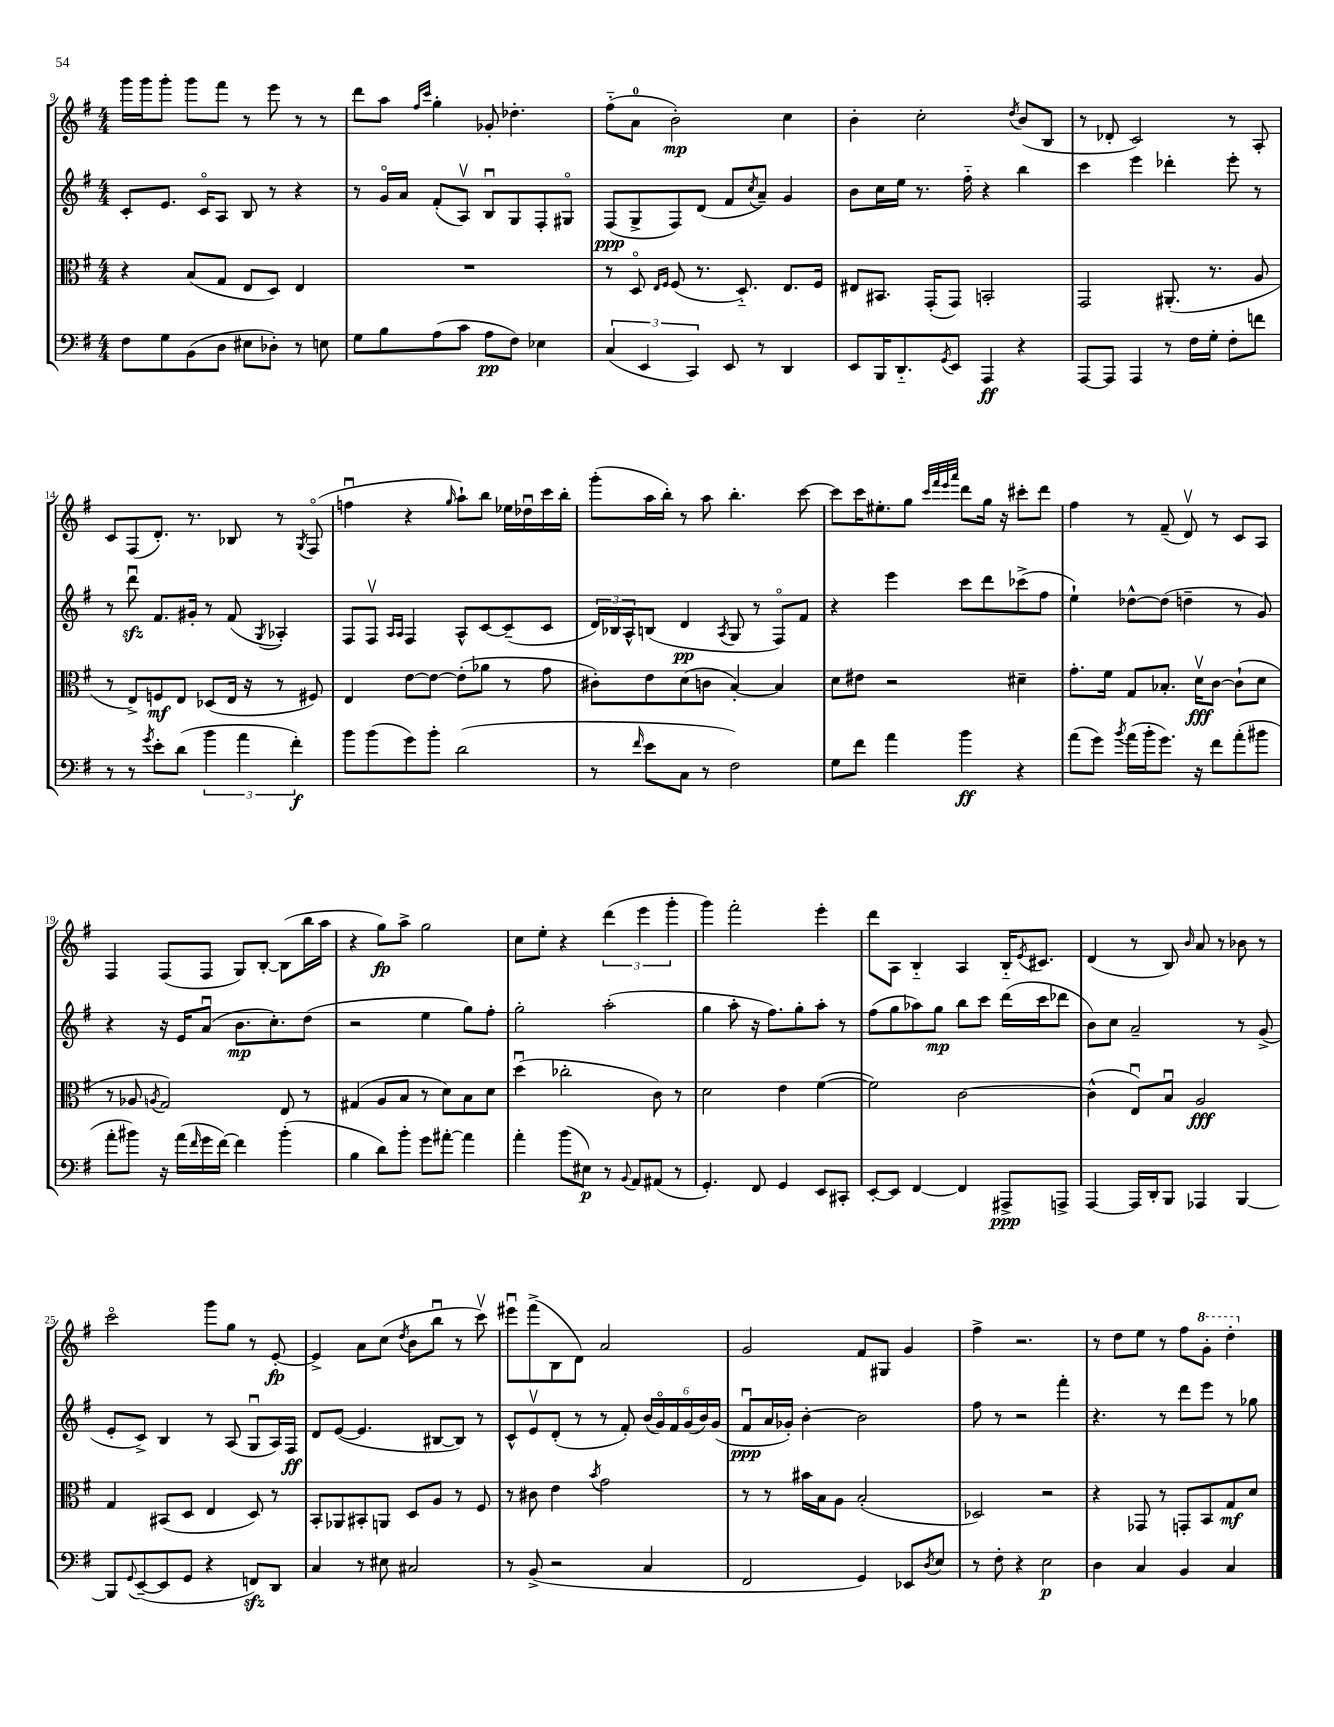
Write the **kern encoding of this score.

**kern	**dynam	**kern	**dynam	**kern	**dynam	**kern	**dynam
*part4	*part4	*part3	*part3	*part2	*part2	*part1	*part1
*staff4	*staff4	*staff3	*staff3	*staff2	*staff2	*staff1	*staff1
*clefF4	*	*clefC3	*	*clefG2	*	*clefG2	*
*k[f#]	*	*k[f#]	*	*k[f#]	*	*k[f#]	*
*M4/4	*	*M4/4	*	*M4/4	*	*M4/4	*
=9	=9	=9	=9	=9	=9	=9	=9
8F#\L	.	4r	.	8c'/L	.	16ggg\LL	.
.	.	.	.	.	.	16ggg\J	.
8G\	.	.	.	8.e/J	.	8ggg'\J	.
(8BB\	.	(8B/L	.	.	.	8ggg\L	.
.	.	.	.	16c/KL	.	.	.
8D\J	.	8G/J	.	8A/J	.	8fff#\J	.
8E#X\L	.	8E/L	.	8B/	.	8r	.
8D-X'\J)	.	8D/J)	.	8r	.	8eee\	.
8r	.	4E/	.	4r	.	8r	.
8En\	.	.	.	.	.	8r	.
=10	=10	=10	=10	=10	=10	=10	=10
8G\L	.	1r	.	8r	.	8ddd\L	.
8B\	.	.	.	16g/LL	.	8aa\J	.
.	.	.	.	16a/JJ	.	.	.
.	.	.	.	.	.	16qqff#/LL	.
.	.	.	.	.	.	16qqccc/JJ	.
(8A\	.	.	.	(8f#'/L	.	4gg'\	.
8c\J	.	.	.	8Av/J)	.	.	.
8A\L	pp	.	.	8Bu/L	.	8g-X'/	.
8F#\J)	.	.	.	8G/	.	4.dd-X'\	.
4E-X\	.	.	.	8F#'/	.	.	.
.	.	.	.	8G#X/J	.	.	.
=11	=11	=11	=11	=11	=11	=11	=11
(6C/	.	8r	.	(8F#/L	ppp	(8ff#\L	.
.	.	8D/	.	8G^/	.	8a\J	.
6EE/	.	.	.	.	.	.	.
.	.	16qqE/LL	.	.	.	.	.
.	.	16qqF#/JJ	.	.	.	.	.
.	.	(8F#/	.	8F#/)	.	2b'\)	mp
6CC/)	.	.	.	.	.	.	.
.	.	8.r	.	(8d/J	.	.	.
8EE/	.	.	.	8f#/L	.	.	.
.	.	8.D/)	.	.	.	.	.
.	.	.	.	8qcc/	.	.	.
8r	.	.	.	8a~/J)	.	.	.
4DD/	.	8.E/L	.	4g/	.	4cc\	.
.	.	16F#/Jk	.	.	.	.	.
=12	=12	=12	=12	=12	=12	=12	=12
8EE/L	.	8E#X/L	.	8b\L	.	4b'\	.
16BBB/K	.	8.BB#X/J	.	16cc\L	.	.	.
8.DD/	.	.	.	16ee\JJ	.	.	.
.	.	.	.	8.r	.	2cc'\	.
.	.	(16GG'/KL	.	.	.	.	.
8qGG/	.	.	.	.	.	.	.
8EE/J	.	8GG/J)	.	.	.	.	.
.	.	.	.	16ff#\	.	.	.
4AAA/	ff	2BBn'/	.	4r	.	.	.
.	.	.	.	.	.	8qdd/	.
4r	.	.	.	4bb\	.	(8b/L	.
.	.	.	.	.	.	8B/J	.
=13	=13	=13	=13	=13	=13	=13	=13
[8AAA/L	.	2GG/	.	4ccc\	.	8r	.
8AAA/J]	.	.	.	.	.	8d-X'/	.
4AAA/	.	.	.	4eee\	.	2c/)	.
8r	.	(8.AA#X'/	.	4ddd-X'\	.	.	.
16F#\LL	.	.	.	.	.	.	.
16G'\JJ	.	8.r	.	.	.	.	.
8F#'\L	.	.	.	8eee'\	.	8r	.
8fn\J	.	8A/	.	8r	.	8A'/	.
!!LO:LB:g=z
=14	=14	=14	=14	=14	=14	=14	=14
8r	.	8r	.	8r	.	8c/L	.
8r	.	8E^/L)	.	8dddzzu\	.	(8F#/	.
8qg/	.	.	.	.	.	.	.
8e'\L	.	8Fn/	mf	8.f#/L	.	8.d'/J)	.
(8d\J	.	8E/J	.	.	.	.	.
.	.	.	.	16g#X'/Jk	.	8.r	.
6b\	.	(8D-X/L	.	8r	.	.	.
.	.	16E/Jk	.	(8f#/	.	8B-X/	.
6a\	.	.	.	.	.	.	.
.	.	16r	.	.	.	.	.
.	.	.	.	8qG/	.	.	.
.	.	8r	.	4A-X'/)	.	8r	.
6f#'\)	f	.	.	.	.	.	.
.	.	.	.	.	.	8qG/	.
.	.	8F#X/)	.	.	.	(8F#/	.
=15	=15	=15	=15	=15	=15	=15	=15
8b\L	.	4E/	.	8F#/L	.	4ffnu\	.
(8b\	.	.	.	8F#v/J	.	.	.
.	.	.	.	16qqA/LL	.	.	.
.	.	.	.	16qqA/JJ	.	.	.
8g\)	.	[8e\L	.	4F#/	.	4r	.
8b'\J	.	8e\J_	.	.	.	.	.
.	.	.	.	.	.	16qqgg/	.
(2d\	.	(8e'\L]	.	8A^^/L	.	8aa`\L)	.
.	.	8a-X\J	.	[8c/	.	8bb\J	.
.	.	8r	.	(8c~/]	.	16ee-X\LL	.
.	.	.	.	.	.	16dd-Xu\	.
.	.	8g\	.	8c/J	.	16ccc\	.
.	.	.	.	.	.	16bb'\JJ	.
=16	=16	=16	=16	=16	=16	=16	=16
8r	.	8c#X'\L)	.	24d/LL)	.	(8ggg'\L	.
.	.	.	.	24B-X/	.	.	.
.	.	.	.	24A^^/J	.	.	.
16qqf#/	.	.	.	.	.	.	.
8e\L	.	8e\	.	(8Bn/J	.	16aa\L	.
.	.	.	.	.	.	16bb'\JJ)	.
8C\J	.	(8d\	.	4d/	pp	8r	.
8r	.	8cn\J	.	.	.	8aa\	.
.	.	.	.	8qA/	.	.	.
2F#\)	.	[4B'/)	.	8G/	.	4.bb'\	.
.	.	.	.	8r	.	.	.
.	.	4B/]	.	8F#/L)	.	.	.
.	.	.	.	8f#/J	.	[8ccc\	.
=17	=17	=17	=17	=17	=17	=17	=17
8G\L	.	8d\L	.	4r	.	8ccc\L]	.
8f#\J	.	8e#X\J	.	.	.	16ccc\K	.
.	.	.	.	.	.	8.ee#X'\	.
4a\	.	2r	.	4eee\	.	.	.
.	.	.	.	.	.	8gg\J	.
.	.	.	.	.	.	32qqccc/LLL	.
.	.	.	.	.	.	32qqfff#/	.
.	.	.	.	.	.	32qqeee/	.
.	.	.	.	.	.	32qqaaa/JJJ	.
4b\	ff	.	.	8ccc\L	.	8ddd\L	.
.	.	.	.	8ddd\	.	16gg\Jk	.
.	.	.	.	.	.	16r	.
4r	.	4d#X~\	.	(8ccc-X^\	.	8ccc#X'\L	.
.	.	.	.	8ff#\J	.	8ddd\J	.
=18	=18	=18	=18	=18	=18	=18	=18
(8a\L	.	8.g'\L	.	4ee`\)	.	4ff#\	.
8g\J)	.	.	.	.	.	.	.
.	.	16f#\Jk	.	.	.	.	.
8qb/	.	.	.	.	.	.	.
(16a\LL	.	8G/L	.	[8dd-X^^\L	.	8r	.
16b'\J	.	.	.	.	.	.	.
8.g\J)	.	8.B-X'/J	.	(8dd-\J]	.	(8f#~/	.
.	.	.	.	4ddn~\	.	8dv/)	.
16r	.	16dv\KL	fff	.	.	.	.
8f#\L	.	[8c\J	.	.	.	8r	.
(8a'\	.	(8c`\L]	.	8r	.	8c/L	.
8b#X\J	.	8d\J	.	8g/)	.	8A/J	.
!!LO:LB:g=z
=19	=19	=19	=19	=19	=19	=19	=19
8a'\L	.	8r	.	4r	.	4F#/	.
8b#X\J)	.	8A-X/	.	.	.	.	.
.	.	8qAn/	.	.	.	.	.
16r	.	2G/)	.	16r	.	(8F#/L	.
(16a\LL	.	.	.	16e/KL	.	.	.
16qqf#/	.	.	.	.	.	.	.
16g\	.	.	.	(8au/J	.	8F#/J	.
[16f#\JJ)	.	.	.	.	.	.	.
4f#\]	.	.	.	8.b\L	mp	8G/L)	.
.	.	.	.	.	.	[8B'/J	.
.	.	.	.	8.cc'\)	.	.	.
(4b#'\	.	8E/	.	.	.	(8B\L]	.
.	.	8r	.	(8dd\J	.	16bb\L	.
.	.	.	.	.	.	16aa\JJ	.
=20	=20	=20	=20	=20	=20	=20	=20
4B\	.	(4G#X/	.	2r	.	4r	.
8d\L)	.	8A/L	.	.	.	8gg\L)	fp
8b'\J	.	8B/J	.	.	.	8aa^\J	.
8g\L	.	8r	.	4ee\	.	2gg\	.
[8a#X'\J	.	8d\L)	.	.	.	.	.
4a#\]	.	8B\	.	8gg\L)	.	.	.
.	.	8d\J	.	8ff#'\J	.	.	.
=21	=21	=21	=21	=21	=21	=21	=21
4a'\	.	(4ddu\	.	2gg'\	.	8cc\L	.
.	.	.	.	.	.	8ee'\J	.
(8b\L	.	2cc-X'\	.	.	.	4r	.
8E#X\J)	p	.	.	.	.	.	.
8r	.	.	.	(2aa'\	.	(6ddd\	.
8qqBB/	.	.	.	.	.	.	.
8AA/L	.	.	.	.	.	.	.
.	.	.	.	.	.	6eee\	.
(8AA#X/J	.	8c\)	.	.	.	.	.
.	.	.	.	.	.	6ggg'\	.
8r	.	8r	.	.	.	.	.
=22	=22	=22	=22	=22	=22	=22	=22
4.GG'/)	.	2d\	.	4gg\	.	4ggg\)	.
.	.	.	.	8aa'\	.	2fff#'\	.
8FF#/	.	.	.	16r	.	.	.
.	.	.	.	8.ff#\L)	.	.	.
4GG/	.	4e\	.	.	.	.	.
.	.	.	.	8gg'\	.	.	.
8EE/L	.	([4f#\	.	8aa'\J	.	4eee'\	.
8CC#X'/J	.	.	.	8r	.	.	.
=23	=23	=23	=23	=23	=23	=23	=23
[8EE'/L	.	2f#\])	.	(8ff#\L	.	8ddd\L	.
8EE/J]	.	.	.	8gg\	.	8A\J	.
[4FF#/	.	.	.	8aa-X\)	.	4B/	.
.	.	.	.	8gg\J	mp	.	.
4FF#/]	.	[2c\	.	8bb\L	.	4A/	.
.	.	.	.	8ccc\J	.	.	.
8AAA#X^/L	ppp	.	.	(16ddd\LL	.	16B/KL	.
.	.	.	.	.	.	8qe/	.
.	.	.	.	16ccc\J	.	8.c#X/J	.
8AAAn^/J	.	.	.	8ddd-X\J	.	.	.
=24	=24	=24	=24	=24	=24	=24	=24
[4AAA/	.	(4c^^\]	.	8b\L)	.	(4d/	.
.	.	.	.	8cc\J	.	.	.
16AAA/LL]	.	8Eu/L)	.	2a~/	.	8r	.
16DD'/J	.	.	.	.	.	.	.
8BBB/J	.	8Bu/J	.	.	.	8B/)	.
.	.	.	.	.	.	16qqb/	.
4AAA-X/	.	2A/	fff	.	.	8a/	.
.	.	.	.	.	.	8r	.
[4BBB/	.	.	.	8r	.	8b-X\	.
.	.	.	.	(8g^/	.	8r	.
!!LO:LB:g=z
=25	=25	=25	=25	=25	=25	=25	=25
8BBB/L]	.	4G/	.	8e'/L	.	2ccc\	.
8qqGG/	.	.	.	.	.	.	.
([8EE~/	.	.	.	8c^/J)	.	.	.
8EE/]	.	(8BB#X/L	.	4B/	.	.	.
8GG/J	.	8D/J	.	.	.	.	.
4r	.	4E/	.	8r	.	8ggg\L	.
.	.	.	.	(8A/	.	8gg\J	.
8FFnzz/L)	.	8D/)	.	8Gu/L	.	8r	.
8DD/J	.	8r	.	16A/L)	.	[8e'/	fp
.	.	.	.	16F#/JJ	ff	.	.
=26	=26	=26	=26	=26	=26	=26	=26
4C/	.	8BB'/L	.	8d/L	.	4e^/]	.
.	.	8AA-X/	.	([8e/J	.	.	.
8r	.	8BB#X'/	.	4.e/]	.	8a\L	.
8E#X\	.	8AAn/J	.	.	.	(8cc\J	.
.	.	.	.	.	.	8qdd/	.
2C#X/	.	8D/L	.	.	.	8b\L	.
.	.	8A/J	.	[8B#X/L	.	8bbu\J	.
.	.	8r	.	8B#/J])	.	8r	.
.	.	8F#/	.	8r	.	8cccv\)	.
=27	=27	=27	=27	=27	=27	=27	=27
8r	.	8r	.	8c^^/L	.	8eee#Xu\L	.
(8BB^/	.	8c#X\	.	8ev/	.	(8fff#^\	.
2r	.	4e\	.	(8d'/J	.	8B\	.
.	.	.	.	8r	.	8d\J)	.
.	.	8qb/	.	.	.	.	.
.	.	2g\	.	8r	.	2a/	.
.	.	.	.	8f#'/)	.	.	.
4C/	.	.	.	(24b/LL	.	.	.
.	.	.	.	24g/)	.	.	.
.	.	.	.	24f#/	.	.	.
.	.	.	.	(24g/	.	.	.
.	.	.	.	24b/)	.	.	.
.	.	.	.	(24g/JJ	.	.	.
=28	=28	=28	=28	=28	=28	=28	=28
2FF#/	.	8r	.	8f#u/L	ppp	2g/	.
.	.	8r	.	16a/L	.	.	.
.	.	.	.	16g-X'/JJ)	.	.	.
.	.	16b#X\LL	.	[4b'\	.	.	.
.	.	16B\J	.	.	.	.	.
.	.	8A\J	.	.	.	.	.
4GG/)	.	(2B'/	.	2b\]	.	8f#/L	.
.	.	.	.	.	.	8G#X/J	.
8EE-X/L	.	.	.	.	.	4g/	.
8qD/	.	.	.	.	.	.	.
8E/J	.	.	.	.	.	.	.
=29	=29	=29	=29	=29	=29	=29	=29
8r	.	2D-X/)	.	8ff#\	.	4ff#^\	.
8F#'\	.	.	.	8r	.	.	.
4r	.	.	.	2r	.	2.r	.
2E\	p	2r	.	.	.	.	.
.	.	.	.	4fff#'\	.	.	.
=30	=30	=30	=30	=30	=30	=30	=30
4D\	.	4r	.	4.r	.	8r	.
.	.	.	.	.	.	8dd\L	.
4C/	.	8GG-X/	.	.	.	8ee\J	.
.	.	8r	.	8r	.	8r	.
4BB/	.	8GGn'/L	.	8ddd\L	.	8ff#\L	.
*	*	*	*	*	*	*8va	*
.	.	8BB/	.	8eee\J	.	8gg'\J	.
4C/	.	8G/	mf	8r	.	4ddd'\	.
.	.	8d/J	.	8gg-X\	.	.	.
*	*	*	*	*	*	*X8va	*
==	==	==	==	==	==	==	==
*-	*-	*-	*-	*-	*-	*-	*-
